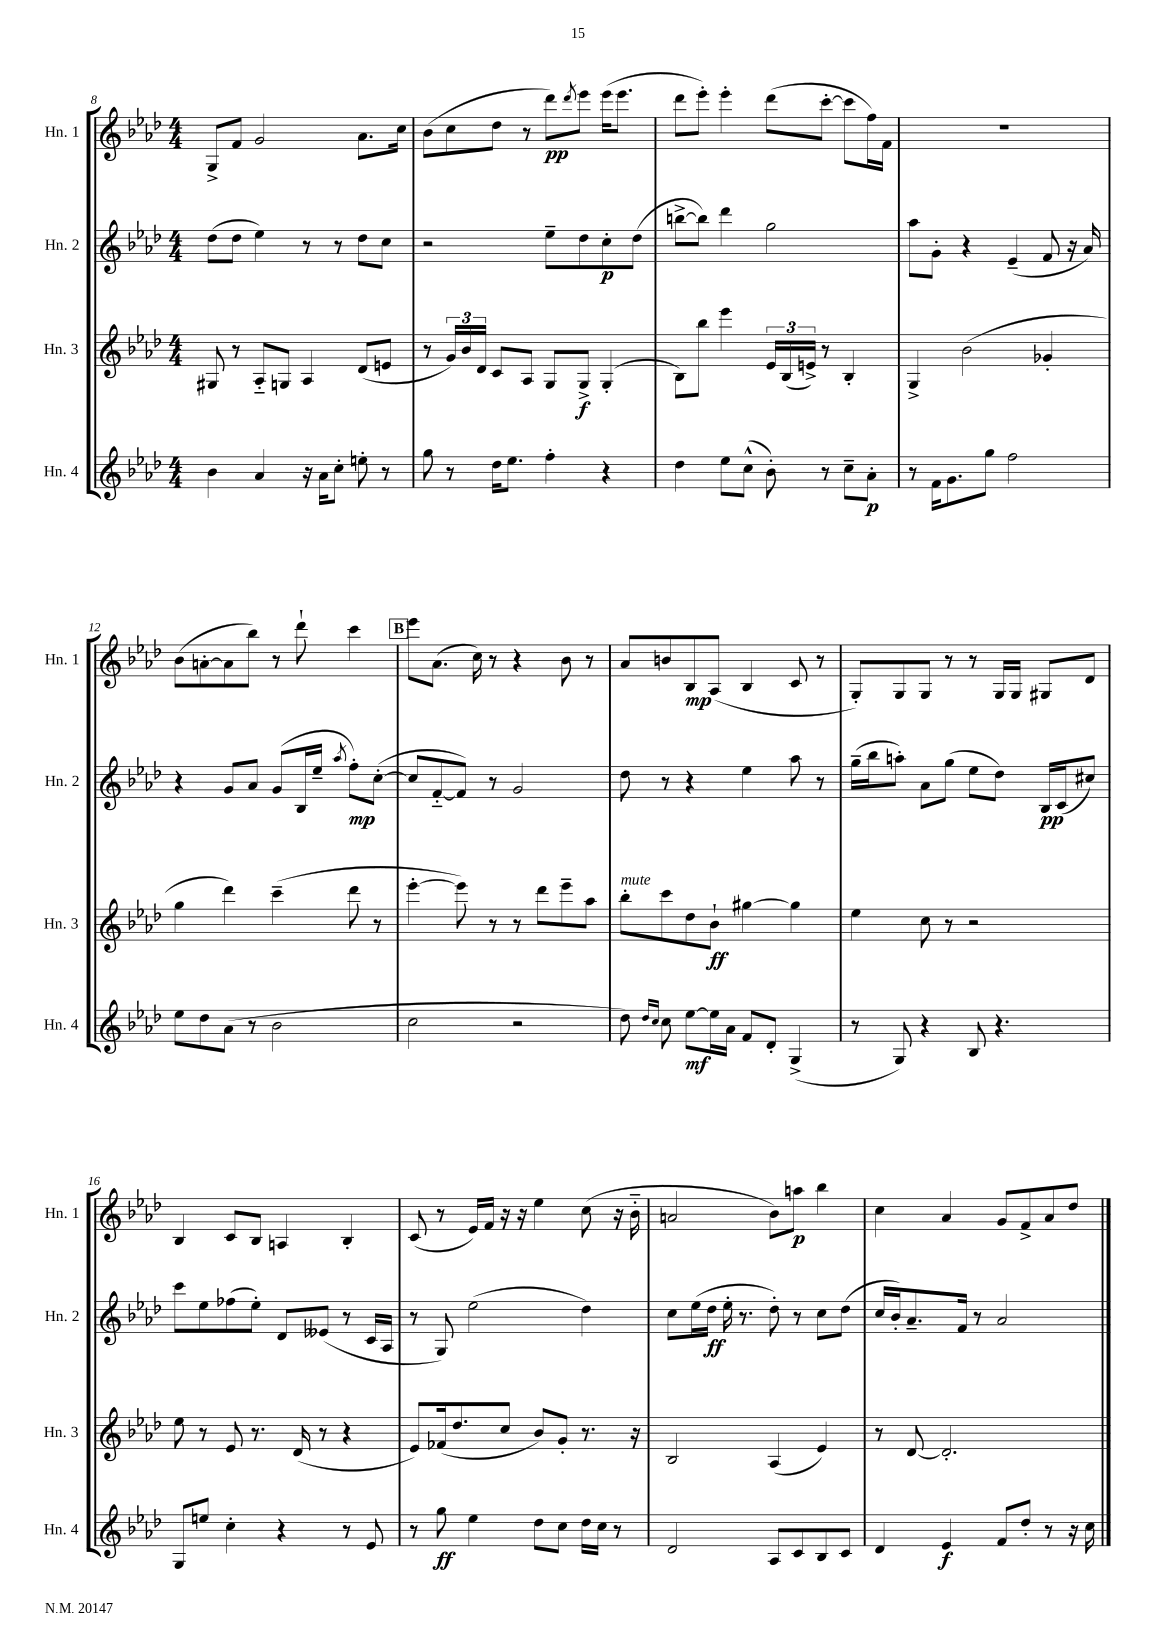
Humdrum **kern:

**kern	**kern	**kern	**kern
*staff4	*staff3	*staff2	*staff1
*clefG2	*clefG2	*clefG2	*clefG2
*k[b-e-a-d-]	*k[b-e-a-d-]	*k[b-e-a-d-]	*k[b-e-a-d-]
*M4/4	*M4/4	*M4/4	*M4/4
4b-\	8G#/	(8dd-\L	8G^/L
.	8r	8dd-\J	8f/J
4a-/	8A-'~/L	4ee-\)	2g/
.	8G/J	.	.
16r	4A-/	8r	.
16a-\LK	.	.	.
8cc'\J	.	8r	.
8ee'\	(8d-/L	8dd-\L	8.a-\L
8r	8e/J	8cc\J	.
.	.	.	16cc\Jk
=	=	=	=
8gg\	8r	2r	(8b-\L
8r	24g/LL)	.	8cc\
.	24b-/	.	.
.	24d-/JJ	.	.
16dd-\LK	8c/L	.	8dd-\J
8.ee-\J	.	.	.
.	8A-/J	.	8r
4ff'\	8G/L	8ee-~\L	8ddd-\L)
.	.	.	8qddd-/
.	8G^/J	8dd-\	8eee-\J
4r	(4G'/	8cc'\	(16eee-\LK
.	.	.	8.eee-\J
.	.	(8dd-\J	.
=	=	=	=
4dd-\	8B-\L)	[8bb^\L	8ddd-\L
.	8bb-\J	8bb\]J)	8eee-'\J)
8ee-\L	4eee-\	4ddd-\	4eee-'\
(8cc^^\J	.	.	.
8b-'\)	24e-/LL	2gg\	(8ddd-\L
.	(24B-/	.	.
.	24e^/JJ)	.	.
8r	8r	.	[8ccc'\J
8cc~\L	4B-'/	.	8ccc\]L
8a-'\J	.	.	16ff\L)
.	.	.	16f\JJ
=	=	=	=
8r	4G^/	8aa-\L	1r
16f\LK	.	8g'\J	.
8.g\	.	.	.
.	(2b-\	4r	.
8gg\J	.	.	.
2ff\	.	(4e-~/	.
.	4g-'/	8f/	.
.	.	16r	.
.	.	16a-/)	.
=	=	=	=
8ee-\L	4gg\	4r	(8b-\L
8dd-\	.	.	[8a'\
(8a-\J	4ddd-\)	8g/L	8a\]
8r	.	8a-/J	8bb-\J)
2b-\	(4ccc~\	(8g/L	8r
.	.	16B-/L	8ddd-`\
.	.	16ee-~/JJ	.
.	.	8qaa-/	.
.	8ddd-\	8ff'\L)	4ccc\
.	8r	([8cc'\J	.
=	=	=	=
2cc\	[4eee-'\	8cc/]L	8eee-\L
.	.	[8f'~/	(8.a-\J
.	8eee-\])	8f/]J)	.
.	.	.	16cc\)
.	8r	8r	8r
2r	8r	2g/	4r
.	8ddd-\L	.	.
.	8eee-~\	.	8b-\
.	8aa-\J	.	8r
=	=	=	=
8dd-\)	8bb-'\L	8dd-\	8a-/L
16qqdd-/LL	.	.	.
16qqcc/JJ	.	.	.
8cc\	8ccc\	8r	8b/
[8ee-\L	8dd-\	4r	8B-/
16ee-\]L	8b-`\J	.	(8A-/J
16a-\JJ	.	.	.
8f/L	[4gg#\	4ee-\	4B-/
8d-'/J	.	.	.
(4G^/	4gg#\]	8aa-\	8c/
.	.	8r	8r
=	=	=	=
8r	4ee-\	(16gg~\LL	8G'/L)
.	.	16bb-\J	.
8G/)	.	8aa'\J)	8G/
4r	8cc\	8a-\L	8G/J
.	8r	(8gg\J	8r
8B-/	2r	8ee-\L	8r
4.r	.	8dd-\J)	16G/LL
.	.	.	16G/JJ
.	.	16B-/LL	8G#/L
.	.	(16c/J	.
.	.	8cc#/J)	8d-/J
=	=	=	=
8G/L	8ee-\	8ccc\L	4B-/
8ee/J	8r	8ee-\	.
4cc'\	8e-/	(8ff-\	8c/L
.	8.r	8ee-'\J)	8B-/J
4r	.	8d-/L	4A/
.	(16d-/	.	.
.	8r	(8e--/J	.
8r	4r	8r	4B-'/
8e-/	.	16c/LL	.
.	.	16A-/JJ	.
=	=	=	=
8r	8e-/L)	8r	(8c/
8gg\	(16f-/k	8G/)	8r
.	8.dd-/	.	.
4ee-\	.	(2ee-\	16e-/LL)
.	.	.	16f/JJ
.	8cc/J	.	16r
.	.	.	16r
8dd-\L	8b-/L)	.	4ee-\
8cc\J	8g'/J	.	.
16dd-\LL	8.r	4dd-\)	(8cc\
16cc\JJ	.	.	.
8r	.	.	16r
.	16r	.	16b-'~\
=	=	=	=
2d-/	2B-/	8cc\L	2a/
.	.	(16ee-\L	.
.	.	16dd-\JJ	.
.	.	16ee-'\	.
.	.	8.r	.
8A-/L	(4A-/	8dd-'\)	8b-\L)
8c/	.	8r	8aa\J
8B-/	4e-/)	8cc\L	4bb-\
8c/J	.	(8dd-\J	.
=	=	=	=
4d-/	8r	16cc/LL	4cc\
.	.	16b-'/J)	.
.	[8d-/	8.a-~/	.
4e-/	2.d-'/]	.	4a-/
.	.	16f/Jk	.
.	.	8r	.
8f/L	.	2a-/	8g/L
8dd-'/J	.	.	8f^/
8r	.	.	8a-/
16r	.	.	8dd-/J
16cc\	.	.	.
==	==	==	==
*-	*-	*-	*-
